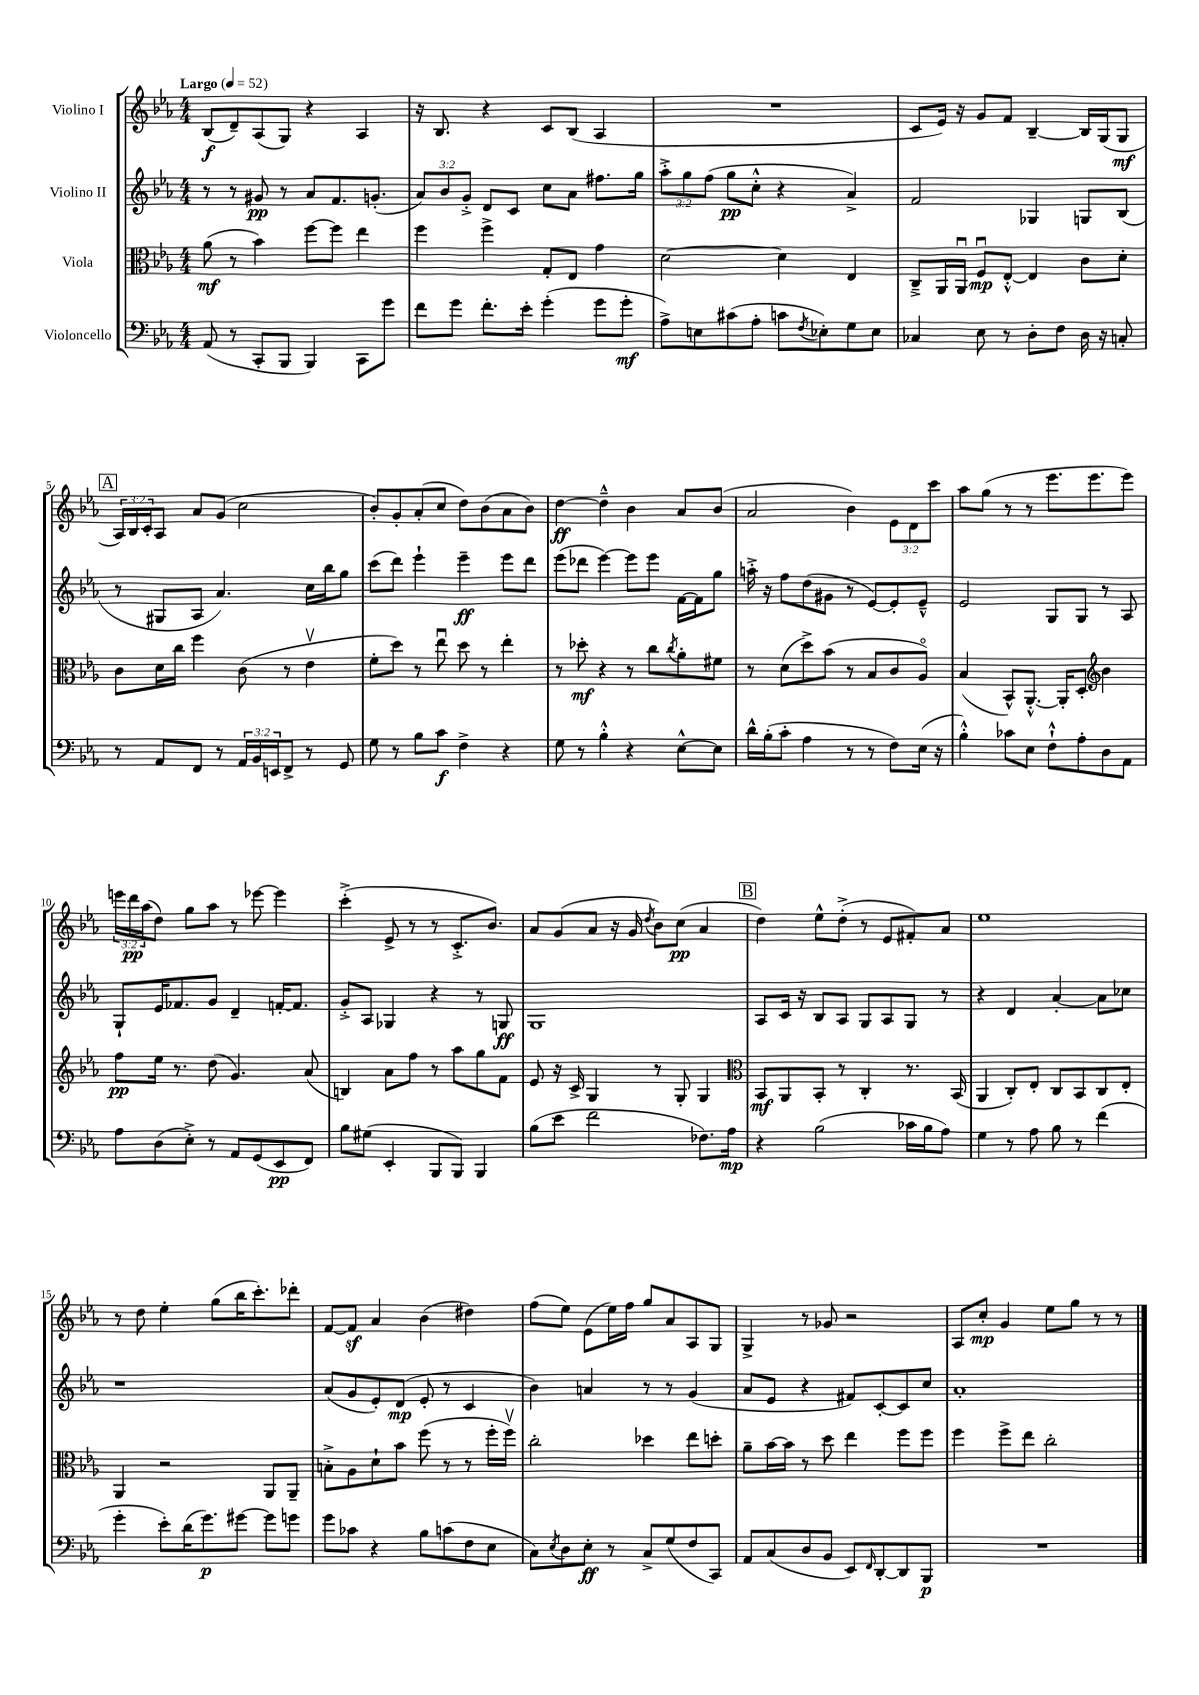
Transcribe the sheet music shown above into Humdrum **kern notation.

**kern	**kern	**kern	**kern
*staff4	*staff3	*staff2	*staff1
*clefF4	*clefC3	*clefG2	*clefG2
*k[b-e-a-]	*k[b-e-a-]	*k[b-e-a-]	*k[b-e-a-]
*M4/4	*M4/4	*M4/4	*M4/4
*MM52	*MM52	*MM52	*MM52
(8AA-	(8a-	8r	(8B-
8r	8r	8r	8d~)
8CC'	4b-)	8g#	(8A-
8BBB-	.	8r	8G)
4BBB-)	[8ff	8a-	4r
.	8ff]	8.f	.
8CC	4ee-	.	4A-
.	.	(8.g'	.
8g	.	.	.
=	=	=	=
8f	4ff	12a-)	16r
.	.	.	8.B-
.	.	12b-	.
8g	.	.	.
.	.	12g'^	.
8.f'	4ff^	8d	4r
.	.	8c	.
16e-'	.	.	.
(4g'	8G'	8cc	8c
.	8E-	8a-	(8B-
8g	4g	8.ff#	4A-
8g'	.	.	.
.	.	16gg	.
=	=	=	=
8A-^)	[2d	12aa-'^	1r
.	.	12gg	.
8E	.	.	.
.	.	(12ff	.
(8c#	.	8gg	.
8A-'	.	8cc'^^	.
8c	4d]	4r	.
8qF	.	.	.
8E-')	.	.	.
8G	4E-	4a-^)	.
8E-	.	.	.
=	=	=	=
4C-	8C~^	2f	8c
.	16AA-	.	16e-)
.	16AA-u	.	16r
8E-	8Fu	.	8g
8r	[8E-'^^	.	8f
8D'	4E-]	4G-	[4B-~
8F	.	.	.
16D	8c	8G	16B-]
16r	.	.	(16G
8C'	8d'	(8B-	8G
=	=	=	=
8r	8c	8r	24A-)
.	.	.	24B-
.	.	.	24c'
8AA-	16d	8G#	8A-
.	16cc	.	.
8FF	4ff	8A-	8a-
8r	.	4.a-)	(8g
24AA-	(8c	.	2cc
24BB-	.	.	.
24EE	.	.	.
8FF^	8r	.	.
8r	4e-v	16cc	.
.	.	16bb-	.
8GG	.	8gg	.
=	=	=	=
8G	8f'	(8ccc	8b-')
8r	8dd)	8ddd)	8g'
8B-	8r	4eee-`	(8a-'
8c	8ee-u	.	8cc
4F^	8dd	4eee-~	8dd)
.	8r	.	(8b-
4r	4ee-'	8eee-	8a-
.	.	8ddd	8b-)
=	=	=	=
8G	8r	(8eee-	[4dd
8r	8dd-'	8ddd-	.
4B-'^^	4r	[4eee-)	4dd~^^]
4r	8r	8eee-]	4b-
.	8cc	8eee-	.
.	8qcc	.	.
[8E-^^	8a-'	[16f	8a-
.	.	16f]	.
8E-]	8f#	8gg	(8b-
=	=	=	=
16d^^	8r	16aa'^	2a-
(16B-'	.	16r	.
8c'	(8d	8ff	.
4A-	8dd^)	(8dd	.
.	(8b-	8g#	.
8r	8r	8r	4b-)
8r	8B-	[8e-)	.
8F)	8c	8e-']	12e-
.	.	.	12d
(16E-	8A-o)	8e-~^^	.
.	.	.	12ccc
16r	.	.	.
=	=	=	=
4B-'^^)	(4B-	2e-	8aa-
.	.	.	(8gg
8c-	8BB-^^)	.	8r
8E-	[8.AA-'^^	.	8r
8F`^^	.	8G	8.eee-
.	16AA-']	.	.
8A-'	8D'	8G	.
.	.	.	8.eee-
*	*clefG2	*	*
8D	4b-	8r	.
8AA-	.	8A-	8eee-)
=	=	=	=
8A-	8ff	8G`	24eee
.	.	.	24ddd
.	.	.	(24aa-
(8D	16ee-	16e-	8dd)
.	8.r	8.f-	.
8E-'^)	.	.	8gg
8r	(8dd	8g	8aa-
8AA-	4.g)	4d~	8r
(8GG	.	.	[8eee-
8EE-	.	[16f'	4eee-]
.	.	8.f]	.
8FF)	(8a-	.	.
=	=	=	=
8B-	4B)	8g'^	(4ccc'^
(8G#	.	8A-	.
4EE-'	8a-	4G-	8e-^
.	8ff	.	8r
8BBB-	8r	4r	8r
8BBB-)	8aa-	.	8.c'^
4BBB-	8gg	8r	.
.	.	.	8.b-)
.	8f	8G	.
=	=	=	=
(8B-	8e-	1G	8a-
8e-	16r	.	(8g
.	16c^	.	.
2f	4G	.	8a-
.	.	.	16r
.	.	.	16g
.	.	.	8qdd
.	8r	.	8b-)
.	8G'	.	(8cc
8.F-)	4G	.	4a-
16A-	.	.	.
=	=	=	=
*	*clefC3	*	*
4r	8BB-	8A-	4dd)
.	8AA-	16c	.
.	.	16r	.
(2B-	8BB-'	8B-	8ee-^^
.	8r	8A-	(8dd'^
.	4C'	8G	8r
.	.	8A-	8e-
16c-	8.r	8G	8f#')
16B-	.	.	.
8A-)	.	8r	8a-
.	(16BB-	.	.
=	=	=	=
4G	4AA-	4r	1ee-
8r	8C')	4d	.
8A-	8E-'	.	.
8B-	8C	[4a-'	.
8r	8BB-	.	.
(4f	8C	8a-]	.
.	8E-'	8cc-	.
=	=	=	=
4g'	4AA-	1r	8r
.	.	.	8dd
8e-')	2r	.	4ee-'
(16d	.	.	.
8.g)	.	.	.
.	.	.	(8gg
[8g#	.	.	16bb-
.	.	.	8.ccc')
8g#]	8AA-	.	.
8g	8AA-~	.	8ddd-'
=	=	=	=
8g	8B'^	(8a-	[8f
8c-	8A-	8g	8f]
4r	8d`	8e-')	4a-
.	8b-	(8d	.
8B-	(8ff	8e-'	(4b-
(8c	8r	8r	.
8F	8r	4c	4dd#)
8E-	16ff'	.	.
.	16ffv)	.	.
=	=	=	=
8C)	2cc'	4b-)	(8ff
8qE-	.	.	.
8D	.	.	8ee-)
8E-'	.	4a	(8e-
8r	.	.	16ee-)
.	.	.	16ff
8C^	4dd-	8r	8gg
(8G	.	8r	8a-
8F	8ee-	(4g	8A-
8CC)	8dd'	.	8G
=	=	=	=
8AA-	8a-~	8a-	4G^
(8C	[16b-	8e-	.
.	16b-]	.	.
8D	8r	4r	8r
8BB-	8dd	.	8g-
8EE-)	4ee-	8f#)	2r
16qqFF	.	.	.
[8DD'	.	[8c'	.
8DD]	8ff	8c]	.
8BBB-	8ff	8cc	.
=	=	=	=
1r	4ff	1a-'	8A-
.	.	.	8cc'
.	8ff^	.	4g
.	8ee-	.	.
.	2cc'	.	8ee-
.	.	.	8gg
.	.	.	8r
.	.	.	8r
==	==	==	==
*-	*-	*-	*-
